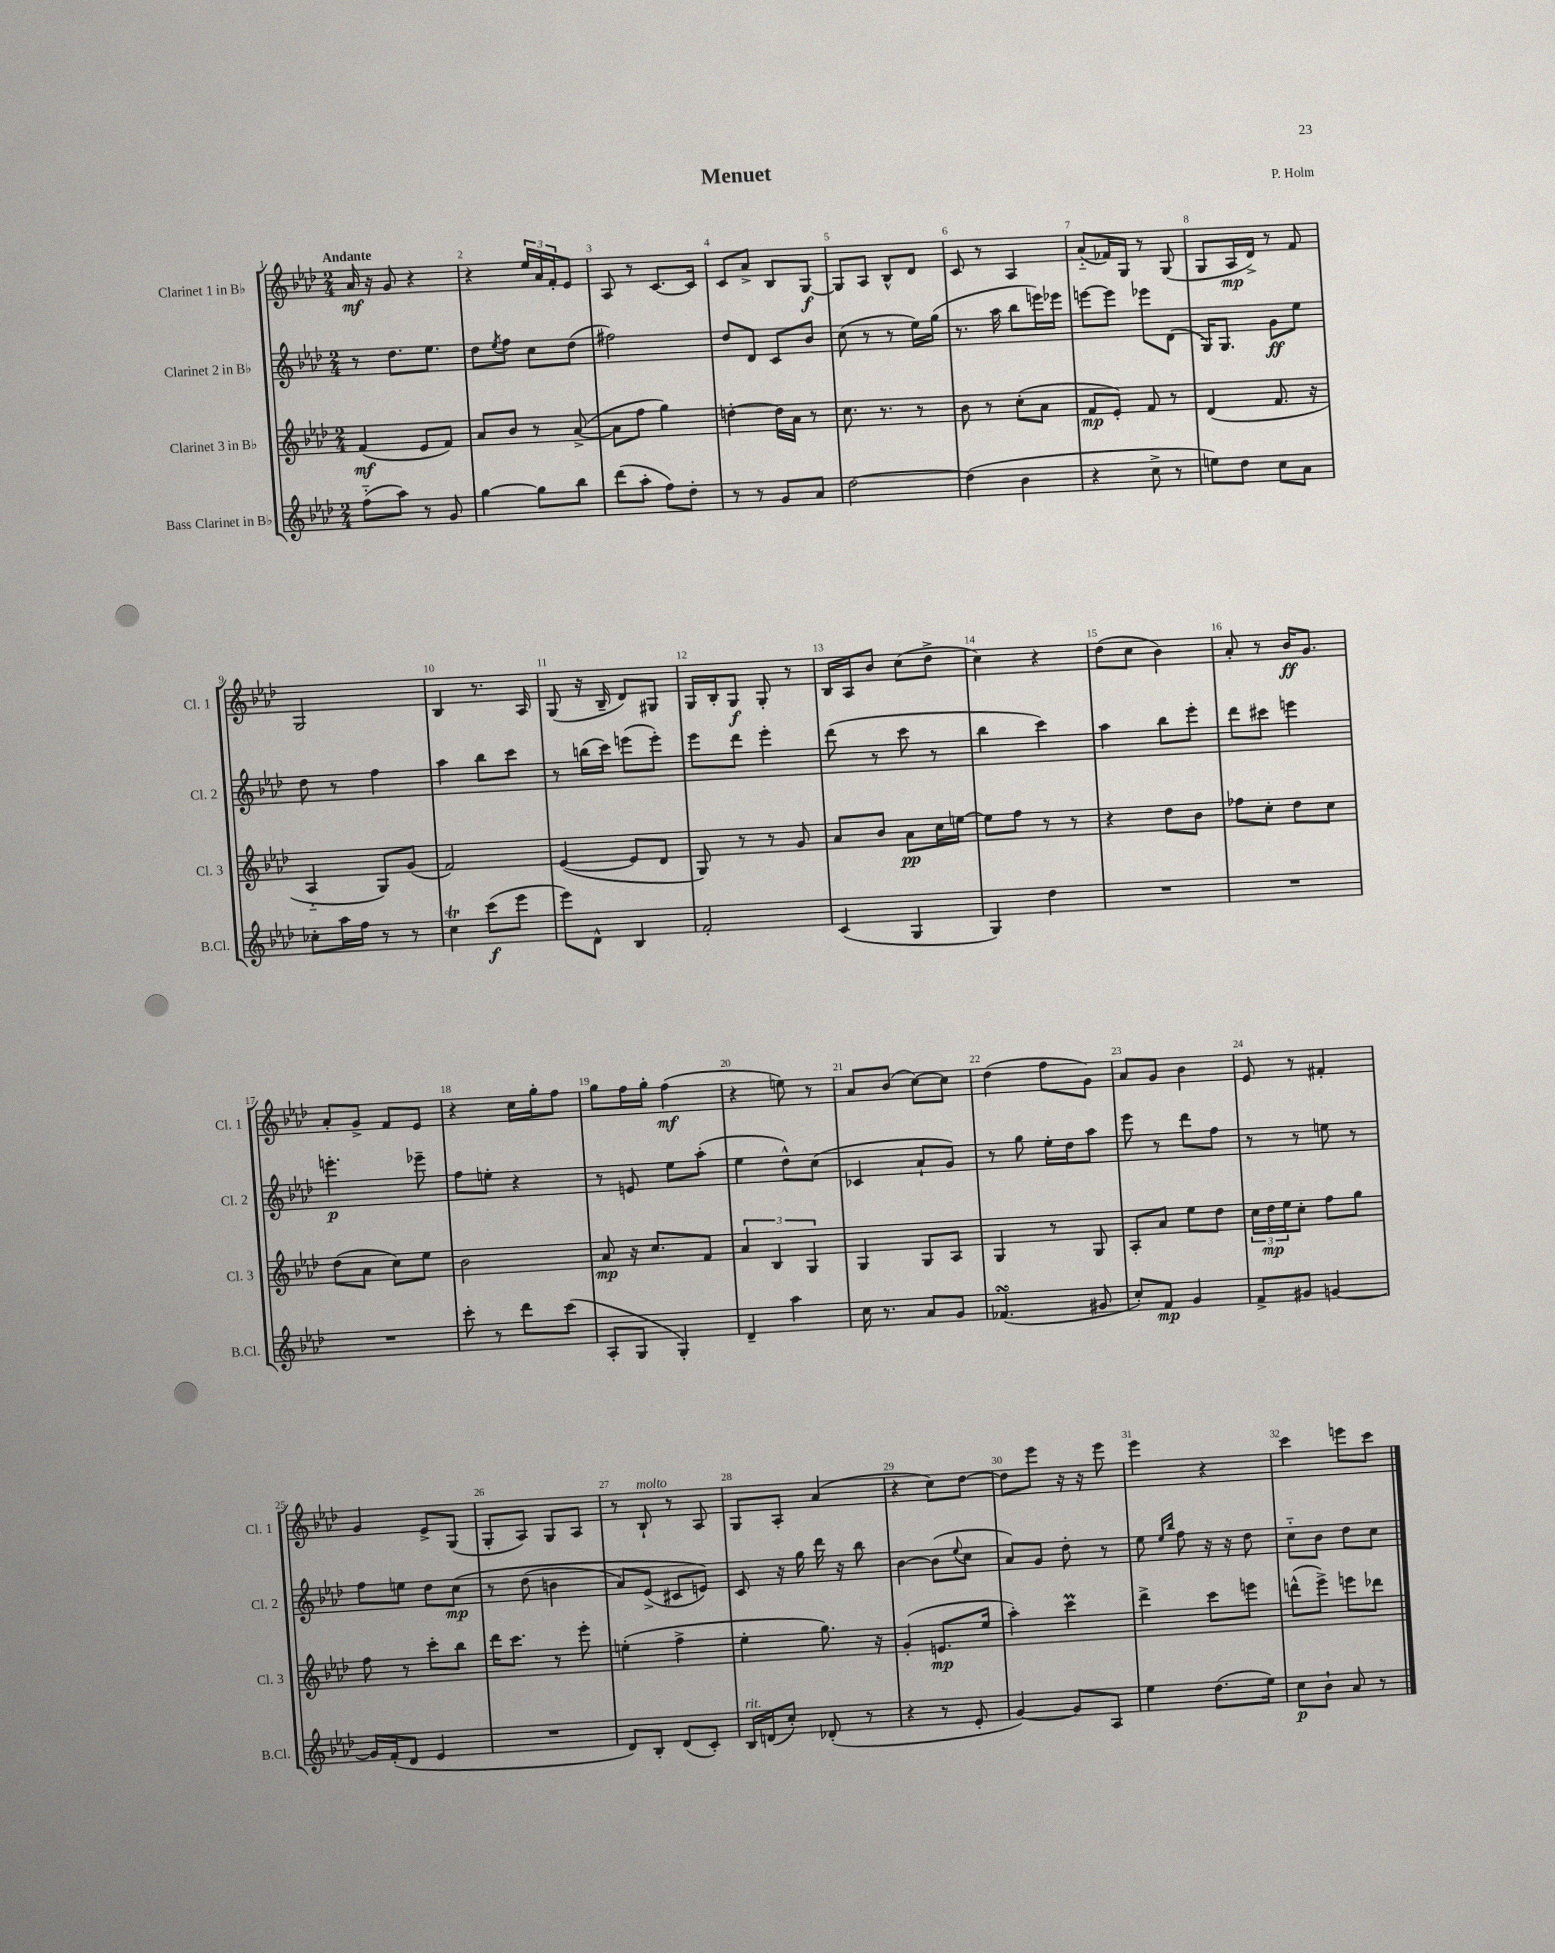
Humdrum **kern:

**kern	**dynam	**kern	**dynam	**kern	**dynam	**kern	**dynam
*part4	*part4	*part3	*part3	*part2	*part2	*part1	*part1
*staff4	*staff4	*staff3	*staff3	*staff2	*staff2	*staff1	*staff1
*I"Bass Clarinet in B♭	*	*I"Clarinet 3 in B♭	*	*I"Clarinet 2 in B♭	*	*I"Clarinet 1 in B♭	*
*I'B.Cl.	*	*I'Cl. 3	*	*I'Cl. 2	*	*I'Cl. 1	*
*clefG2	*	*clefG2	*	*clefG2	*	*clefG2	*
*k[b-e-a-d-]	*	*k[b-e-a-d-]	*	*k[b-e-a-d-]	*	*k[b-e-a-d-]	*
*M2/4	*	*M2/4	*	*M2/4	*	*M2/4	*
=1	=1	=1	=1	=1	=1	=1	=1
!	!	!	!	!	!	!LO:TX:a:B:t=Andante	!
(8ff\L	.	(4f/	mf	8r	.	16a-/	mf
.	.	.	.	.	.	16r	.
8aa-\J)	.	.	.	8.dd-\L	.	8g/	.
8r	.	8e-/L	.	.	.	4r	.
.	.	.	.	8.ee-\J	.	.	.
8g/	.	8f/J)	.	.	.	.	.
=2	=2	=2	=2	=2	=2	=2	=2
[4gg\	.	8a-/L	.	8dd-\L	.	4r	.
.	.	.	.	8qee-/	.	.	.
.	.	8b-/J	.	8ff\J	.	.	.
8gg\L]	.	8r	.	8cc\L	.	24ee-/LL	.
.	.	.	.	.	.	24a-/	.
.	.	.	.	.	.	24f'/J	.
8bb-\J	.	([8a-^/	.	(8dd-\J	.	8e-/J	.
=3	=3	=3	=3	=3	=3	=3	=3
(8ddd-\L	.	8a-\L]	.	2ff#X\)	.	8A-/	.
8aa-'\J	.	8ff\J	.	.	.	8r	.
8ff\L)	.	4gg\)	.	.	.	[8.c/L	.
8dd-'\J	.	.	.	.	.	.	.
.	.	.	.	.	.	16c/Jk]	.
=4	=4	=4	=4	=4	=4	=4	=4
8r	.	[4ddn'\	.	8dd-/L	.	8c/L	.
8r	.	.	.	8d-/J	.	8a-^/J	.
8g/L	.	16dd\LL]	.	8c/L	.	8B-/L	.
.	.	16a-\JJ	.	.	.	.	.
8a-/J	.	8r	.	8b-/J	.	[8G/J	f
=5	=5	=5	=5	=5	=5	=5	=5
[2dd-\	.	8.cc\	.	(8cc\	.	8G/L]	.
.	.	.	.	8r	.	8A-/J	.
.	.	8.r	.	.	.	.	.
.	.	.	.	8r	.	8B-^^/L	.
.	.	8r	.	16ee-\LL)	.	8d-/J	.
.	.	.	.	(16gg\JJ	.	.	.
=6	=6	=6	=6	=6	=6	=6	=6
(4dd-\]	.	8b-\	.	8.r	.	8c/	.
.	.	8r	.	.	.	8r	.
.	.	.	.	16aa-\	.	.	.
4b-\	.	(8cc'\L	.	8bb-\L	.	4A-/	.
.	.	8a-\J	.	16eeen\L)	.	.	.
.	.	.	.	16eee-X\JJ	.	.	.
=7	=7	=7	=7	=7	=7	=7	=7
4r	.	8f/L	mp	[8eeen\L	.	(8a-/L	.
.	.	8e-'/J)	.	8eee\J]	.	16f-X/L)	.
.	.	.	.	.	.	16G/JJ	.
8cc^\	.	8f/	.	8eee-X\L	.	8r	.
8r	.	8r	.	(8d-\J	.	(8G/	.
=8	=8	=8	=8	=8	=8	=8	=8
8een\L)	.	(4d-/	.	16G/KL)	.	8G/L	.
.	.	.	.	8.G/J	.	.	.
8dd-\J	.	.	.	.	.	16A-/L	mp
.	.	.	.	.	.	16d-^/JJ)	.
8cc\L	.	8.f/	.	8g\L	ff	8r	.
8a-\J	.	.	.	8ee-\J	.	8f/	.
.	.	16r	.	.	.	.	.
!!LO:LB:g=z
=9	=9	=9	=9	=9	=9	=9	=9
8cc-X'\L	.	4A-/	.	8dd-\	.	2G/	.
16aa-\L	.	.	.	8r	.	.	.
16ff\JJ	.	.	.	.	.	.	.
8r	.	8G/L)	.	4ff\	.	.	.
8r	.	(8g/J	.	.	.	.	.
=10	=10	=10	=10	=10	=10	=10	=10
4cct\	.	2f/)	.	4aa-\	.	4B-/	.
(8ccc\L	f	.	.	8bb-\L	.	8.r	.
8eee-\J	.	.	.	8ccc\J	.	.	.
.	.	.	.	.	.	16A-/	.
=11	=11	=11	=11	=11	=11	=11	=11
8eee-\L)	.	([4e-/	.	8r	.	(8G/	.
8d-^^\J	.	.	.	(16bbn\LL	.	16r	.
.	.	.	.	16ccc\JJ)	.	16B-~/	.
4B-/	.	8e-/L]	.	(8eeen\L	.	8d-/L)	.
.	.	8d-/J	.	8eee'\J)	.	8G#X/J	.
=12	=12	=12	=12	=12	=12	=12	=12
2f'/	.	8G/)	.	8eee-\L	.	16G/LL	.
.	.	.	.	.	.	16B-'/J	.
.	.	8r	.	8ddd-\J	.	8G/J	f
.	.	8r	.	4eee-'\	.	8G'/	.
.	.	8g/	.	.	.	8r	.
=13	=13	=13	=13	=13	=13	=13	=13
(4c/	.	8a-/L	.	(8ddd-\	.	16B-/LL	.
.	.	.	.	.	.	16A-/J	.
.	.	8b-/J	.	8r	.	8b-/J	.
4G/	.	8a-\L	pp	8ccc\	.	(8cc\L	.
.	.	16cc\L	.	8r	.	8dd-^\J	.
.	.	[16een\JJ	.	.	.	.	.
=14	=14	=14	=14	=14	=14	=14	=14
4G/)	.	8ee\L]	.	4bb-\	.	4cc\)	.
.	.	8ff\J	.	.	.	.	.
4dd-\	.	8r	.	4ccc\)	.	4r	.
.	.	8r	.	.	.	.	.
=15	=15	=15	=15	=15	=15	=15	=15
2r	.	4r	.	4aa-\	.	(8dd-\L	.
.	.	.	.	.	.	8cc\J	.
.	.	8dd-\L	.	8bb-\L	.	4b-\)	.
.	.	8b-\J	.	8eee-'\J	.	.	.
=16	=16	=16	=16	=16	=16	=16	=16
2r	.	8ff-X\L	.	8ddd-\L	.	8a-'/	.
.	.	8cc'\J	.	8ccc#X\J	.	8r	.
.	.	8dd-\L	.	4eeen\	.	16b-/KL	ff
.	.	.	.	.	.	8.g/J	.
.	.	8cc\J	.	.	.	.	.
!!LO:LB:g=z
=17	=17	=17	=17	=17	=17	=17	=17
2r	.	(8dd-\L	.	4.eeen'\	p	8a-'/L	.
.	.	8a-\J	.	.	.	8g^/J	.
.	.	8cc\L)	.	.	.	8f/L	.
.	.	8ee-\J	.	8eee-X~\	.	8e-/J	.
=18	=18	=18	=18	=18	=18	=18	=18
8ccc'\	.	2b-\	.	8ff\L	.	4r	.
8r	.	.	.	8een'\J	.	.	.
8ddd-\L	.	.	.	4r	.	16cc\LL	.
.	.	.	.	.	.	16gg'\J	.
(8ccc\J	.	.	.	.	.	8ff\J	.
=19	=19	=19	=19	=19	=19	=19	=19
8A-'/L	.	8a-/	mp	8r	.	8gg\L	.
8G/J	.	16r	.	8en/	.	16ff\L	.
.	.	8.cc/L	.	.	.	16gg'\JJ	.
4G'/)	.	.	.	8ee-\L	.	(4ff\	mf
.	.	8f/J	.	(8aa-'\J	.	.	.
=20	=20	=20	=20	=20	=20	=20	=20
4d-~/	.	6a-/	.	4ee-\	.	4r	.
.	.	6B-/	.	.	.	.	.
4aa-\	.	.	.	8dd-^^\L)	.	8een\)	.
.	.	6G/	.	.	.	.	.
.	.	.	.	(8cc\J	.	8r	.
=21	=21	=21	=21	=21	=21	=21	=21
16cc\	.	4G/	.	4c-X/	.	8a-/L	.
8.r	.	.	.	.	.	.	.
.	.	.	.	.	.	(8b-/J	.
8a-/L	.	8G/L	.	8a-`/L	.	[8cc\L)	.
8g/J	.	8A-/J	.	8g/J)	.	8cc\J]	.
=22	=22	=22	=22	=22	=22	=22	=22
(4.f-XsSSs/	.	4G/	.	8r	.	(4dd-\	.
.	.	.	.	8gg\	.	.	.
.	.	8r	.	16ee-'\LL	.	8ff\L	.
.	.	.	.	16dd-\J	.	.	.
8g#X/	.	8G/	.	8aa-\J	.	8g\J)	.
=23	=23	=23	=23	=23	=23	=23	=23
8cc'/L)	.	8A-'/L	.	8eee-\	.	8a-/L	.
8f/J	mp	8a-/J	.	8r	.	8g/J	.
4g/	.	8ee-\L	.	8ddd-\L	.	4b-\	.
.	.	8dd-\J	.	8ff\J	.	.	.
=24	=24	=24	=24	=24	=24	=24	=24
8f^/L	.	24cc\LL	.	8r	.	8e-/	.
.	.	24dd-\	mp	.	.	.	.
.	.	24ee-\J	.	.	.	.	.
8g#X/J	.	8cc'\J	.	8r	.	8r	.
[4gn/	.	8ff\L	.	8een\	.	4f#X'/	.
.	.	8gg\J	.	8r	.	.	.
!!LO:LB:g=z
=25	=25	=25	=25	=25	=25	=25	=25
16g/LL]	.	8ff\	.	8ff\L	.	4g/	.
(16f'/J	.	.	.	.	.	.	.
8d-/J	.	8r	.	8een\J	.	.	.
4e-/	.	8ccc'\L	.	8dd-\L	.	8e-^/L	.
.	.	8bb-\J	.	(8cc\J	mp	(8G/J	.
=26	=26	=26	=26	=26	=26	=26	=26
2r	.	16ddd-\KL	.	8r	.	8G'/L	.
.	.	8.ccc\J	.	.	.	.	.
.	.	.	.	(8dd-\	.	8A-/J)	.
.	.	8r	.	4bn\	.	8G/L	.
.	.	8eee-'\	.	.	.	8A-/J	.
=27	=27	=27	=27	=27	=27	=27	=27
8d-/L)	.	(4een'\	.	8a-/L)	.	8r	.
!	!	!	!	!	!	!LO:TX:a:i:t=molto	!
8B-'/J	.	.	.	(8e-^/J	.	8B-`/	.
(8d-/L	.	4ff^\	.	8c#X/L	.	8r	.
8c'/J)	.	.	.	8en/J))	.	8A-/	.
=28	=28	=28	=28	=28	=28	=28	=28
!LO:TX:a:i:t=rit.	!	!	!	!	!	!	!
16B-/LL	.	4ee-'\	.	8c/	.	8G/L	.
(16dn/J	.	.	.	.	.	.	.
8cc'/J)	.	.	.	16r	.	8A-'/J	.
.	.	.	.	16gg\	.	.	.
(8d-X'/	.	8.gg\)	.	16ddd-\	.	(4a-/	.
.	.	.	.	16r	.	.	.
8r	.	.	.	8bb-\	.	.	.
.	.	16r	.	.	.	.	.
=29	=29	=29	=29	=29	=29	=29	=29
4r	.	(4g'/	.	[4b-\	.	4r	.
8r	.	8.en/L	mp	(8b-\L]	.	8cc\L)	.
.	.	.	.	8qqee-/	.	.	.
8e-'/	.	.	.	8cc\J	.	[8dd-\J	.
.	.	16ee-/Jk	.	.	.	.	.
=30	=30	=30	=30	=30	=30	=30	=30
[4g/)	.	4aa-'\)	.	8a-/L)	.	8dd-\L]	.
.	.	.	.	8g/J	.	8eee-\J	.
8g/L]	.	4cccm\	.	8dd-'\	.	16r	.
.	.	.	.	.	.	16r	.
8A-/J	.	.	.	8r	.	8eee-\	.
=31	=31	=31	=31	=31	=31	=31	=31
4ee-\	.	4ddd-^\	.	8ee-\	.	4eee-\	.
.	.	.	.	16qqee-/LL	.	.	.
.	.	.	.	16qqbb-/JJ	.	.	.
.	.	.	.	8ff\	.	.	.
(8.dd-\L	.	8ccc\L	.	16r	.	4r	.
.	.	.	.	16r	.	.	.
.	.	8eeen\J	.	8dd-\	.	.	.
16ee-\Jk)	.	.	.	.	.	.	.
=32	=32	=32	=32	=32	=32	=32	=32
8cc\L	p	(8dddn^^\L	.	8cc\L	.	4ccc\	.
8b-`\J	.	8eee-^\J)	.	8b-\J	.	.	.
8a-/	.	8eeen\L	.	8dd-\L	.	8eeen\L	.
8r	.	8ddd-X\J	.	8cc\J	.	8ccc\J	.
==	==	==	==	==	==	==	==
*-	*-	*-	*-	*-	*-	*-	*-
